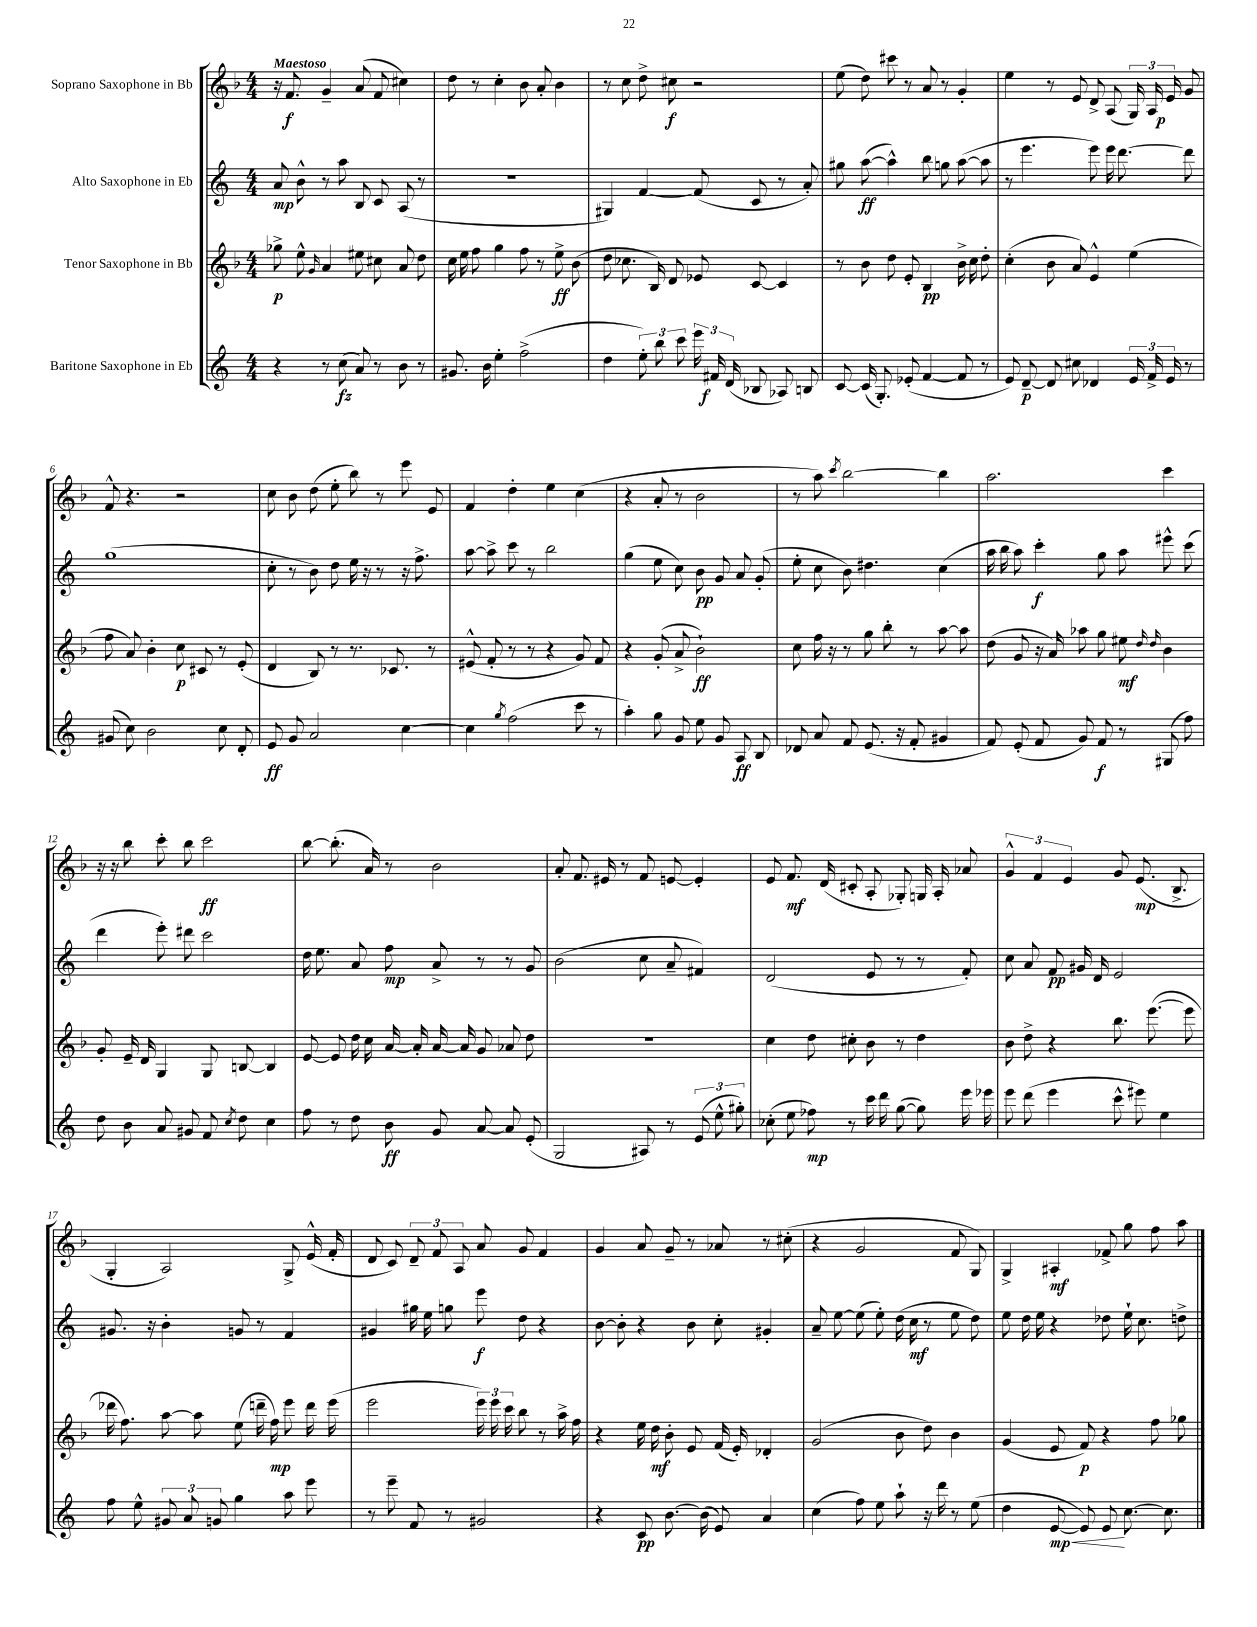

**kern	**kern	**kern	**kern
*staff4	*staff3	*staff2	*staff1
*clefG2	*clefG2	*clefG2	*clefG2
*k[]	*k[b-]	*k[]	*k[b-]
*M4/4	*M4/4	*M4/4	*M4/4
4r	8gg-^\	8a/	16r
.	.	.	8.f/
.	8ee^^\	8b^^\	.
.	16qqg/	.	.
8r	4a/	8r	4g~/
(8cc\	.	8aa\	.
8a/)	8ee#\	8B/	(8a/
8r	8cc#\	8c/	8f/
8b\	8a/	(8A/	4cc#\)
8r	8dd\	8r	.
=	=	=	=
8.g#/	16cc\	1r	8dd\
.	16ee\	.	.
.	8ff\	.	8r
16b\	.	.	.
4ee'\	4gg\	.	4cc'\
(2ff^\	8ff\	.	8b-\
.	8r	.	8a'/
.	8ee^\	.	4b-\
.	(8b-\	.	.
=	=	=	=
4dd\	8dd\	4G#/)	8r
.	8.cc-\	.	8cc\
12ee'\)	.	[4f/	8dd^\
.	16B-/)	.	.
12bb\	.	.	.
.	8d/	.	8cc#\
12ccc\	.	.	.
24eee\	8e-/	(8f/]	2r
24f#/	.	.	.
(24d/	.	.	.
8B-/	[8c/	8c/	.
8A-/)	4c/]	8r	.
8B/	.	8a'/)	.
=	=	=	=
[8c/	8r	8gg#\	(8ee\
(16c/]	8b-\	([8aa\	8dd\)
8.G'/)	.	.	.
.	8dd\	4aa^^\])	8ccc#\
(8e-'/	8e'/	.	8r
[4f/	4B-/	8bb\	8a/
.	.	8gg\	8r
8f/]	16b-^\	([8aa\	4g'/
.	16cc\	.	.
8r	8dd'\	8aa\]	.
=	=	=	=
8e/)	(4cc'\	8r	4ee\
[8d~/	.	4.eee\	.
8d/]	8b-\	.	8r
8cc#\	8a/)	.	8e/
4d-/	4e^^/	8eee\)	8d^/
.	.	16eee\	(8A/
.	.	[8.ddd\	.
24e/	(4ee\	.	24G/)
24f^/	.	.	24A/
24e/	.	.	24e/
8r	.	8ddd\]	8g/
=	=	=	=
(8g#/	8ff\	(1gg	8f^^/
8cc\)	8a/)	.	4.r
2b\	4b-'\	.	.
.	8cc\	.	2r
.	8c#/	.	.
8cc\	8r	.	.
8d'/	(8e'/	.	.
=	=	=	=
8e/	4d/	8cc'\	8cc\
8g/	.	8r	8b-\
2a/	8B-/)	8b\)	(8dd\
.	8r	8dd\	8ee'\
.	8.r	16ee\	8bb-\)
.	.	16r	.
.	.	8r	8r
.	8.c-/	.	.
[4cc\	.	16r	8eee\
.	.	8.ff^\	.
.	8r	.	8e/
=	=	=	=
4cc\]	(8e#^^/	[8aa\	4f/
.	8f'/	8aa^\]	.
8qgg/	.	.	.
(2ff\	8r	8ccc\	4dd'\
.	8r	8r	.
.	4r	2bb\	4ee\
8ccc\	8g/)	.	(4cc\
8r	8f/	.	.
=	=	=	=
4aa'\)	4r	(4gg\	4r
8gg\	(8g'/	8ee\	8a'/
8g/	8a^/	8cc\)	8r
8ee\	2b-`\)	8b\	2b-\
8g/	.	8g/	.
8A/	.	8a/	.
8B/	.	(8g'/	.
=	=	=	=
8d-/	8cc\	8ee'\	8r
8a/	16ff\	8cc\	8aa\)
.	16r	.	.
.	.	.	8qccc/
8f/	8r	8b\)	[2bb-\
(8.e/	8gg\	4.dd#\	.
.	8bb-'\	.	.
16r	.	.	.
8f'/	8r	.	.
4g#/	[8aa\	(4cc\	4bb-\]
.	8aa\]	.	.
=	=	=	=
8f/)	(8dd\	16aa\	2.aa\
.	.	16bb\	.
(8e'/	8g/	8aa\)	.
8f/	16r	4ccc'\	.
.	16a/)	.	.
8g/)	8aa-\	.	.
8f/	8gg\	8gg\	.
8r	8ee#\	8aa\	.
.	16qqdd/	.	.
.	16qqdd/	.	.
(8G#/	4b-\	8eee#^^\	4ccc\
8ff\)	.	(8ccc\	.
=	=	=	=
8dd\	8g'/	4ddd\	16r
.	.	.	16r
8b\	16e~/	.	8bb-\
.	16d/	.	.
8a/	4G/	8eee'\)	8ccc'\
8g#/	.	8ddd#\	8bb-\
8f/	8G/	2ccc\	2ccc\
8qcc/	.	.	.
8dd\	[8B/	.	.
4cc\	4B/]	.	.
=	=	=	=
8ff\	[8e/	16dd\	[8bb-\
.	.	8.ee\	.
8r	8e/]	.	(8.bb-'\]
8dd\	16dd\	8a/	.
.	16cc\	.	16a/)
8b\	[16a/	8ff\	8r
.	16a'/]	.	.
8g/	[16a/	8a^/	2b-\
.	16a/]	.	.
[8a/	8g/	8r	.
8a/]	8a-/	8r	.
(8e'/	8dd\	8g/	.
=	=	=	=
2G/	1r	(2b\	8a'/
.	.	.	8.f/
.	.	.	16e#/
.	.	.	8r
8A#/)	.	8cc\	8f/
8r	.	8a~/	[8e/
(12e/	.	4f#/)	4e'/]
12ee^^\	.	.	.
12gg#'\)	.	.	.
=	=	=	=
(8cc-'\	4cc\	(2d/	8e/
8ee\	.	.	8.f/
8ff-\)	8dd\	.	.
.	.	.	(16d/
8r	8cc#'\	.	8c#'/
16ccc\	8b-\	8e/	8A'/
16ddd\	.	.	.
([8gg\	8r	8r	8G-'/)
8gg\])	4dd\	8r	16G/
.	.	.	16A'/
16eee\	.	8f'/)	8a-/
16eee-\	.	.	.
=	=	=	=
8eee\	8b-\	8cc\	6g^^/
(8ddd\	8dd^\	8a/	.
.	.	.	6f/
4eee\	4r	8f/	.
.	.	.	6e/
.	.	16g#/	.
.	.	16d/	.
8ccc^^\	8.bb-\	2e/	8g/
8eee#\)	.	.	(8.e/
.	([8.eee\	.	.
4ee\	.	.	.
.	.	.	8.B-^/
.	8eee\]	.	.
=	=	=	=
8ff\	16ddd-\	8.g#/	4G'/
.	8.ff\)	.	.
8ee^^\	.	.	.
.	.	16r	.
12g#/	[8aa\	4b'\	2A/)
12a/	.	.	.
.	8aa\]	.	.
12g/	.	.	.
4gg\	(8ee\	8g/	.
.	16ddd~\	8r	.
.	16ff\)	.	.
8aa\	8eee\	4f/	8G^/
8eee\	16ddd\	.	(16e^^/
.	(16eee\	.	16f'/
=	=	=	=
8r	2eee\	4g#/	8d/
8eee~\	.	.	8c/)
8f/	.	16gg#\	12d~/
.	.	16ee\	.
.	.	.	12f/
8r	.	8gg\	.
.	.	.	12A/
2g#/	24eee\)	8eee\	8a/
.	24eee\	.	.
.	24ccc\	.	.
.	8bb-\	8dd\	8g/
.	8r	4r	4f/
.	16aa^\	.	.
.	16ff\	.	.
=	=	=	=
4r	4r	[8b\	4g/
.	.	8b'\]	.
8c/	16ee\	4r	8a/
.	16dd\	.	.
[8.b\	8b-'\	.	8g~/
.	8e/	8b\	8r
(16b\]	.	.	.
8e/)	(16f/	8cc'\	8a-/
.	16e'/)	.	.
4a/	4d-'/	4g#'/	8r
.	.	.	(8cc#'\
=	=	=	=
(4cc\	(2g/	8a~/	4r
.	.	[8ee\	.
8ff\)	.	(8ee\]	2g/
8ee\	.	8ee'\)	.
8aa`\	8b-\	(16dd\	.
.	.	16cc\	.
16r	8dd\)	8r	.
16ddd\	.	.	.
8r	4b-\	8ee\	8f/
(8ee\	.	8dd\)	8G/)
=	=	=	=
4dd\	(4g/	8ee\	4G^/
.	.	16dd\	.
.	.	16ee\	.
[8e/	8e/	4r	4A#'/
8e/])	8f/)	.	.
8e/	4r	8dd-\	8f-^/
[8.cc\	.	16ee`\	8gg\
.	.	8.cc\	.
.	8ff\	.	8ff\
8.cc\]	.	.	.
.	8gg-\	8dd^\	8aa\
==	==	==	==
*-	*-	*-	*-
